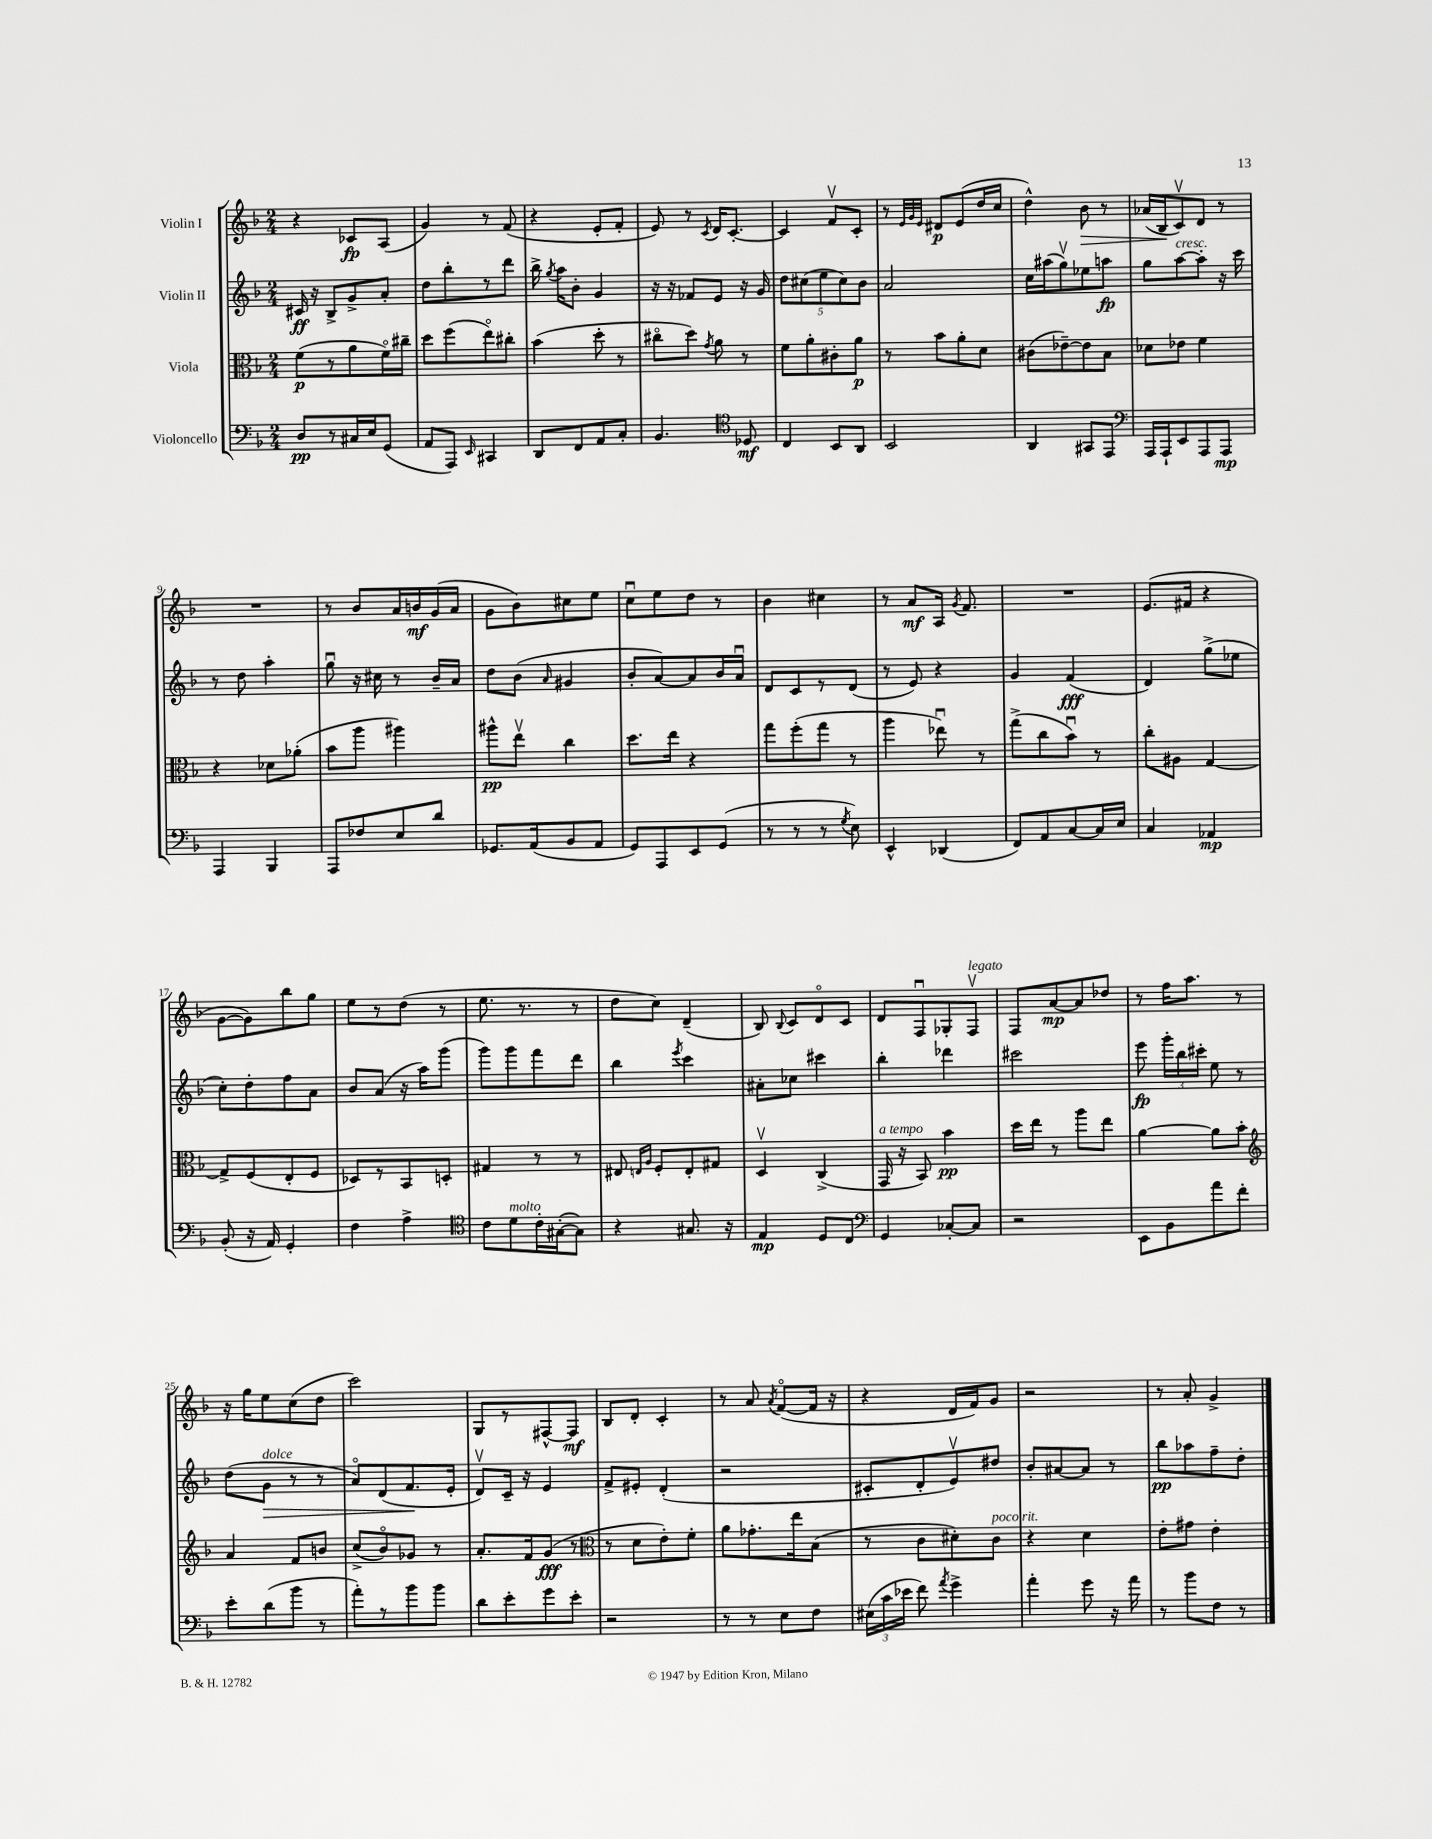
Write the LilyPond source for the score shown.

<<
\new StaffGroup <<
\new Staff = "s0" \with { instrumentName = "Violin I" } {
    \clef treble \key f \major \numericTimeSignature \time 2/4
    \autoBeamOff r4 ces'8[\fp a8]( |
    g'4) r8 f'8( |
    r4 e'8[-. f'8]-. |
    e'8) r8 \acciaccatura { c'8 } d'16[ c'8.]~-. |
    c'4 f'8[\upbow c'8]-. |
    r8 \grace { e'32[ g'32 e'32] } dis'8[\p e'8( d''16 c''16] |
    d''4-^) bes'8\> r8 |
    aes'16[( bes16\! c'8\upbow) d'8] r8 |
    R2 |
    r8 bes'8[ a'16 b'16\mf g'16( a'16] |
    g'8[ bes'8) cis''8 e''8] |
    c''8[\downbow e''8 d''8] r8 |
    bes'4 cis''4 |
    r8 a'8[\mf a16] \acciaccatura { g'8 } f'8. |
    R2 |
    e'8.[( fis'16] r4 |
    g'8[~ g'8) bes''8 g''8] |
    e''8[ r8 d''8]( r8 |
    e''8. r8. r8 |
    d''8[ c''8]) d'4--( |
    bes8) \appoggiatura { bes8 } c'8[ d'8\flageolet c'8] |
    d'8[ f8\downbow ges8-. f8]\upbow^\markup { \italic "legato" } |
    f8[ a'8~\mp a'8 des''8] |
    r8 f''16[ a''8.] r8 |
    r16 g''16[ e''8 c''8( d''8] |
    c'''2) |
    g8[ r8 fis8~-^ fis8]\mf |
    bes8[ d'8]-. c'4-. |
    r8 a'8 \acciaccatura { a'8 } f'8[~\flageolet( f'16] r16 |
    r4 d'16[ f'16) g'8] |
    r2 |
    r8 a'8-. g'4-> \bar "|." |
}
\new Staff = "s1" \with { instrumentName = "Violin II" } {
    \clef treble \key f \major \numericTimeSignature \time 2/4
    \autoBeamOff cis'16\ff r16 bes8[-> g'8-> a'8]-. |
    d''8[ bes''8-. r8 d'''8] |
    bes''16-> \acciaccatura { g''8 } a''16[ bes'8]-. g'4 |
    r16 r16 fes'8[ e'8] r16 g'16 |
    \tuplet 5/4 { d''8[ cis''8( e''8 cis''8) bes'8] } |
    a'2 |
    c''16[ ais''16( g''8\upbow) ees''8 a''8]\fp |
    g''8[ a''8~^\markup { \italic "cresc." } a''8]-. r16 c'''16 |
    r8 d''8 a''4-. |
    g''8\downbow r16 cis''16 r8 bes'16[-- a'16] |
    d''8[ bes'8]( \grace { a'16 } gis'4 |
    bes'8[-. a'8~) a'8 bes'16 a'16]\downbow |
    d'8[ c'8 r8 d'8]( |
    r8 e'8) r4 |
    g'4 f'4\fff( |
    d'4) g''8[->( ees''8] |
    c''8[-.) d''8-. f''8 a'8] |
    bes'8[ a'8]( r16 a''16[) g'''8]( |
    g'''8[) g'''8 f'''8 d'''8] |
    bes''4 \acciaccatura { e'''8 } c'''4 |
    ais'8[-. ces''8] cis'''4 |
    bes''4-. des'''4 |
    cis'''2 |
    e'''8\fp \tuplet 3/2 { g'''16[-. bes''16 cis'''16]-. } e''8 r8 |
    d''8[( g'8]\>^\markup { \italic "dolce" } r8 r8 |
    a'8[\flageolet) d'8( f'8.\! e'16]-. |
    d'8[\upbow) c'16]-- r16 e'4 |
    f'8[-> eis'8]-. d'4-.( |
    r2 |
    cis'8[-. d'8-. e'8\upbow) dis''8] |
    bes'8[-. ais'8~ ais'8] r8 |
    bes''8[\pp aes''8 f''8-- d''8]-. \bar "|." |
}
\new Staff = "s2" \with { instrumentName = "Viola" } {
    \clef alto \key f \major \numericTimeSignature \time 2/4
    \autoBeamOff f'8[\p( r8 a'8 f'16\flageolet) cis''16]-- |
    d''8[ f''8( e''8\flageolet) cis''8]-. |
    bes'4( d''8-. r8 |
    cis''8[\flageolet d''8]) \acciaccatura { g'8 } a'8 r8 |
    f'8[ a'8-. cis'8-. a'8]\p |
    r8 bes'8[ a'8-. d'8] |
    cis'8[( ees'8~--) ees'8 bes8] |
    des'8[ ees'8] f'4 |
    r4 des'8[ aes'8]-.( |
    bes'8[ a''8] ais''4) |
    ais''8[-^\pp e''8]\upbow c''4 |
    d''8.[ e''16] r4 |
    g''8[ f''8-.( g''8] r8 |
    a''4 ees''8\downbow) r8 |
    g''8[->( c''8 bes'8]\downbow) r8 |
    c''8[-. ais8] g4~ |
    g8[-> f8( e8-. f8] |
    des8[) r8 bes,8 d8]-. |
    gis4 r8 r8 |
    eis8 \grace { e16[ a16] } f8[-. e8-. gis8] |
    d4\upbow c4->( |
    g,16^\markup { \italic "a tempo" } r16 bes,8) bes'4\pp |
    d''16[ e''16] r8 a''8[ e''8] |
    a'4~ a'8[ bes'8]-. |
    \clef treble a'4 f'8[ b'8] |
    c''8[->( bes'8\flageolet) ges'8] r8 |
    a'8.[-. f'16 g'8]\fff( r8 |
    \clef alto r8 d'8[ e'8-.) f'8]-. |
    a'8[ ges'8.-. e''16 bes8]( |
    r8 c'8[ dis'8-.) c'8]^\markup { \italic "poco rit." } |
    r4 d'4 |
    e'8[-. gis'8] e'4-. \bar "|." |
}
\new Staff = "s3" \with { instrumentName = "Violoncello" } {
    \clef bass \key f \major \numericTimeSignature \time 2/4
    \autoBeamOff d8[\pp r8 cis16 e16 g,8]( |
    a,8[ a,,8]) \grace { e,16 } cis,4 |
    d,8[ f,8 a,8 c8]-. |
    bes,4. \clef tenor des8\mf |
    c4 bes,8[ a,8] |
    bes,2 |
    a,4 gis,8[ e,8] |
    \clef bass a,,16[ a,,16-! e,8 a,,8 a,,8]\mp |
    a,,4 bes,,4 |
    a,,8[ fes8 e8 d'8] |
    ges,8.[ a,16( bes,8 a,8] |
    g,8[) a,,8 e,8 g,8]( |
    r8 r8 r8 \acciaccatura { g8 } e8) |
    e,4-^ des,4( |
    f,8[) a,8 c8~ c16 e16] |
    c4 aes,4\mp |
    bes,8-.( r16 a,16) g,4-. |
    f4 a4-> |
    \clef tenor c'8[ d'8^\markup { \italic "molto" } c'16-. gis16~-.( gis8]) |
    r4 gis8. r16 |
    e4\mp d8[ c8] |
    \clef bass g,4 ces8[~-. ces8] |
    r2 |
    e,8[ bes,8 a'8 f'8]-. |
    e'8[-. d'8( bes'8] r8 |
    a'8[-.) r8 bes'8 bes'8] |
    d'8[ e'8-. g'8 e'8]-. |
    r2 |
    r8 r8 e8[ f8] |
    \tuplet 3/2 { eis16[( c'16 ees'16] } f'8) \acciaccatura { a'8 } g'4-> |
    a'4-. g'8 r16 a'16 |
    r8 bes'8[ f8] r8 \bar "|." |
}
>>
>>
